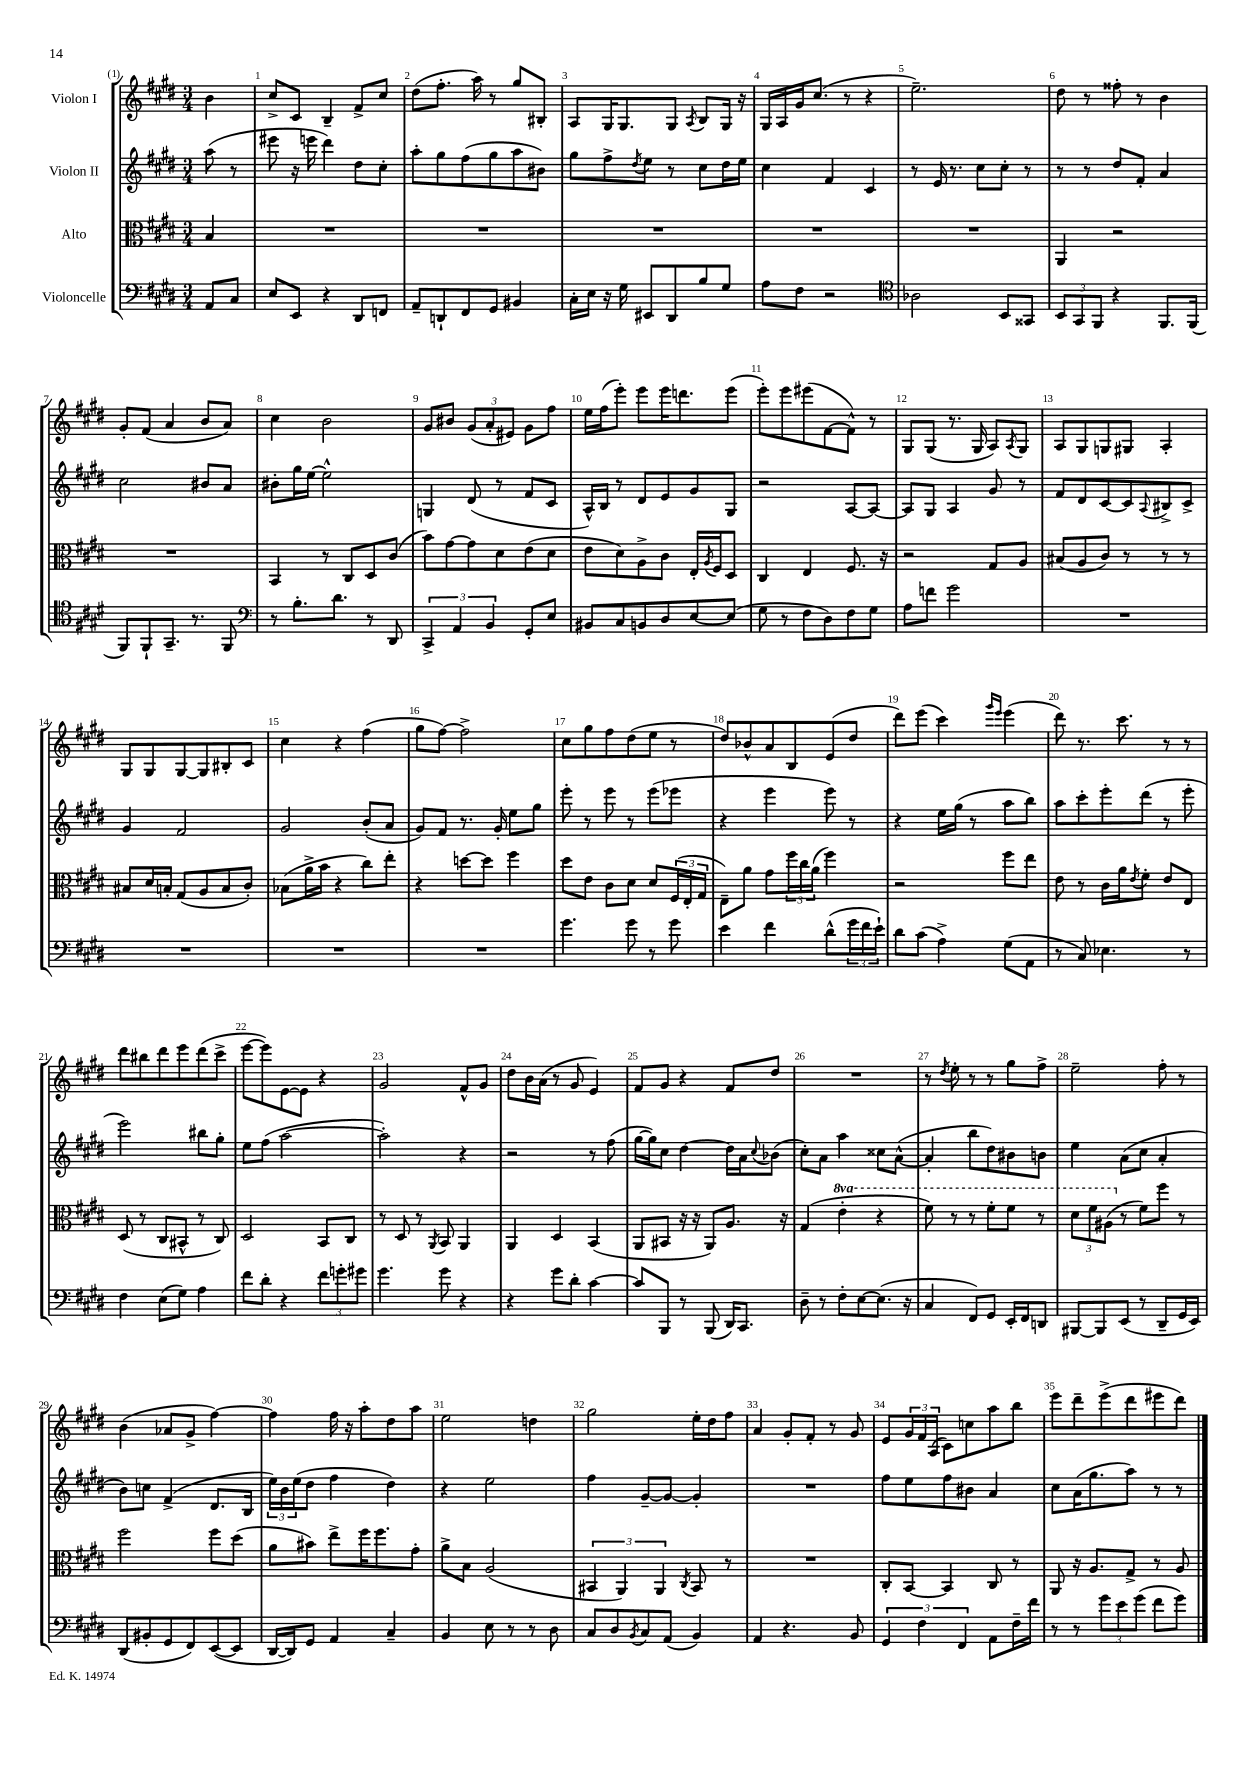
<<
\new StaffGroup <<
\new Staff = "s0" \with { instrumentName = "Violon I" } {
    \clef treble \key e \major \numericTimeSignature \time 3/4 \partial 4
    b'4 |
    cis''8-> cis'8 b4-- fis'8-> cis''8 |
    dis''8( fis''8.-. a''16) r8 gis''8 bis8-. |
    a8 gis16 gis8. gis8 \acciaccatura { a8 } b8 gis16 r16 |
    gis16 a16 gis'16 cis''8.( r8 r4 |
    e''2.--) |
    dis''8 r8 fisis''8-. r8 b'4 |
    gis'8-. fis'8( a'4 b'8 a'8) |
    cis''4 b'2 |
    gis'8 bis'8 \tuplet 3/2 { gis'8( a'8-. eis'8) } gis'8 fis''8 |
    e''16 fis''16( e'''8-.) e'''8 e'''16 d'''8. e'''8( |
    e'''8-.) e'''8 eis'''8( fis'8~ fis'8-^) r8 |
    gis8 gis8( r8. gis16 a8) \acciaccatura { a8 } gis8 |
    a8 gis8 g8 gis8 a4-. |
    gis8 gis8 gis8~ gis8 bis8-. cis'8 |
    cis''4 r4 fis''4( |
    gis''8 fis''8~) fis''2-> |
    cis''8 gis''8 fis''8 dis''8( e''8 r8 |
    dis''8) bes'8-^ a'8 b8 e'8( dis''8 |
    dis'''8) e'''8( cis'''4) \grace { gis'''16 e'''16 } e'''4( |
    dis'''8) r8. cis'''8. r8 r8 |
    dis'''8 bis''8 dis'''8 e'''8 dis'''8( cis'''8-> |
    e'''8~ e'''8) e'8~ e'8 r4 |
    gis'2 fis'8-^ gis'8 |
    dis''8 b'16 a'16( r8 gis'8 e'4) |
    fis'8 gis'8 r4 fis'8 dis''8 |
    R2. |
    r8 \acciaccatura { dis''8 } e''8-. r8 r8 gis''8 fis''8-> |
    e''2-- fis''8-. r8 |
    b'4( aes'8 gis'8-> fis''4~) |
    fis''4 fis''16 r16 a''8-. dis''8 a''8 |
    e''2 d''4 |
    gis''2 e''16-. dis''16 fis''8 |
    a'4 gis'8-. fis'8-. r8 gis'8 |
    e'8 \tuplet 3/2 { gis'16 fis'16 a16( } cis'8) c''8 a''8 b''8 |
    e'''8 dis'''8-- e'''8->( dis'''8 eis'''8 dis'''8) \bar "|." |
}
\new Staff = "s1" \with { instrumentName = "Violon II" } {
    \clef treble \key e \major \numericTimeSignature \time 3/4 \partial 4
    a''8( r8 |
    eis'''8 r16 e'''16 dis'''4) dis''8 cis''8-. |
    a''8-. gis''8 fis''8( gis''8 a''8 bis'8) |
    gis''8 fis''8-> \acciaccatura { dis''8 } e''8 r8 cis''8 dis''16 e''16 |
    cis''4 fis'4 cis'4 |
    r8 e'16 r8. cis''8 cis''8-. r8 |
    r8 r8 dis''8 fis'8-. a'4 |
    cis''2 bis'8 a'8 |
    bis'8-. gis''16 e''16~ e''2-^ |
    g4 dis'8( r8 fis'8 cis'8 |
    a16-^) b16 r8 dis'8 e'8 gis'8 gis8 |
    r2 a8~ a8~ |
    a8 gis8 a4 gis'8 r8 |
    fis'8 dis'8 cis'8~ cis'8 \appoggiatura { a8 } bis8-> cis'8-> |
    gis'4 fis'2 |
    gis'2 b'8-.( a'8 |
    gis'8) fis'8 r8. gis'16-. e''8 gis''8 |
    e'''8-. r8 e'''8 r8 e'''8( ees'''8 |
    r4 e'''4 e'''8) r8 |
    r4 e''16 gis''16( r8 a''8 b''8) |
    a''8 cis'''8-. e'''8-. dis'''8( r8 e'''8-. |
    e'''2) bis''8 gis''8-. |
    e''8 fis''8( a''2~ |
    a''2-.) r4 |
    r2 r8 fis''8( |
    gis''16~ gis''16) cis''8 dis''4~ dis''16 a'16 \appoggiatura { cis''8 } bes'8( |
    cis''8-.) a'8 a''4 cisis''8 a'8~-^( |
    a'4-. b''8 dis''8) bis'8 b'8 |
    e''4 a'8( cis''8 a'4-. |
    b'8) c''8 fis'4->( dis'8. b16 |
    \tuplet 3/2 { e''16) b'16 e''16( } dis''8 fis''4 dis''4) |
    r4 e''2 |
    fis''4 gis'8~-- gis'8~ gis'4-. |
    R2. |
    fis''8 e''8 fis''8 bis'8 a'4 |
    cis''8 a'16( gis''8. a''8) r8 r8 \bar "|." |
}
\new Staff = "s2" \with { instrumentName = "Alto" } {
    \clef alto \key e \major \numericTimeSignature \time 3/4 \set Staff.ottavationMarkups = #ottavation-simple-ordinals \partial 4
    b4 |
    R2. |
    R2. |
    R2. |
    R2. |
    R2. |
    a,4 r2 |
    R2. |
    b,4 r8 cis8 dis8 cis'8( |
    b'8) gis'8~ gis'8 dis'8 e'8( dis'8 |
    e'8 dis'8) a8-> cis'8 e16-. \acciaccatura { a8 } fis16 dis8 |
    cis4 e4 fis8. r16 |
    r2 gis8 a8 |
    bis8( a8 cis'8) r8 r8 r8 |
    bis8 dis'16 b16-. gis8( a8 b8 cis'8-.) |
    bes8( a'16-> b'16 r4 cis''8) e''8-. |
    r4 d''8~ d''8 fis''4 |
    dis''8 e'8 cis'8 dis'8 dis'8 \tuplet 3/2 { fis16( e16-. gis16 } |
    e8--) a'8 gis'8 \tuplet 3/2 { fis''16 cis''16 a'16( } fis''4) |
    r2 fis''8 e''8 |
    e'8 r8 cis'16 a'16 \acciaccatura { e'8 } fis'8-. e'8 e8 |
    dis8( r8 cis8 bis,8-^ r8 cis8) |
    dis2 b,8 cis8 |
    r8 dis8 r8 \acciaccatura { a,8 } b,8 a,4 |
    a,4 dis4 b,4( |
    a,8 bis,8 r16 r16 a,8) a8. r16 |
    gis4( \ottava #1 e''4-. r4 |
    fis''8) r8 r8 fis''8-. fis''8 r8 |
    \tuplet 3/2 { dis''8 fis''8 ais'8( \ottava #0 } r8 fis'8) fis''8 r8 |
    fis''2 fis''8 dis''8( |
    a'8 bis'8) e''8-> fis''16 fis''8. gis'8-. |
    a'8-> b8 a2( |
    \tuplet 3/2 { bis,4 a,4) a,4 } \acciaccatura { cis8 } bis,8 r8 |
    R2. |
    cis8-. b,8~ b,4 cis8 r8 |
    a,8 r16 a8. gis8-> r8 a8 \bar "|." |
}
\new Staff = "s3" \with { instrumentName = "Violoncelle" } {
    \clef bass \key e \major \numericTimeSignature \time 3/4 \partial 4
    a,8 cis8 |
    e8 e,8 r4 dis,8 f,8 |
    a,8-- d,8-! fis,8 gis,8 bis,4 |
    cis16-. e16 r16 gis16 eis,8 dis,8 b8 gis8 |
    a8 fis8 r2 |
    \clef tenor aes2 b,8 gisis,8 |
    \tuplet 3/2 { b,8 gis,8 fis,8 } r4 fis,8. fis,16( |
    fis,8) fis,8-! gis,8.-- r8. fis,8 |
    \clef bass r8 b8.-. dis'8. r8 dis,8 |
    \tuplet 3/2 { cis,4-> a,4 b,4 } gis,8-. e8 |
    bis,8 cis8 b,8 dis8 e8~ e8( |
    gis8 r8 fis8 dis8) fis8 gis8 |
    a8 f'8 gis'2 |
    R2. |
    R2. |
    R2. |
    R2. |
    gis'4. gis'8 r8 gis'8 |
    e'4 fis'4 dis'8-^( \tuplet 3/2 { gis'16 fis'16 e'16-!) } |
    dis'8 cis'8( a4->) gis8( a,8 |
    r8 cis8) ees4. r8 |
    fis4 e8( gis8) a4 |
    fis'8 dis'8-. r4 \tuplet 3/2 { fis'8 g'8-. gis'8 } |
    gis'4. gis'8 r4 |
    r4 gis'8 dis'8-. cis'4~ |
    cis'8 b,,8 r8 b,,8( dis,16) cis,8. |
    dis8-- r8 fis8-. e8~ e8.( r16 |
    cis4 fis,8) gis,8 e,16-. fis,16 d,8 |
    bis,,8~ bis,,8 e,8( r8 dis,8-- gis,16 e,16) |
    dis,8( bis,8-. gis,8 fis,8) e,8~( e,8 |
    dis,16~ dis,16) gis,8 a,4 cis4-- |
    b,4 e8 r8 r8 dis8 |
    cis8 dis8 \acciaccatura { b,8 } cis8 a,8( b,4) |
    a,4 r4. b,8 |
    \tuplet 3/2 { gis,4 fis4 fis,4 } a,8 fis16-- fis'16 |
    r8 r8 \tuplet 3/2 { gis'8 e'8 gis'8( } fis'8 gis'8) \bar "|." |
}
>>
>>
\layout { \context { \Score \override BarNumber.break-visibility = ##(#f #t #t) barNumberVisibility = #all-bar-numbers-visible } }
